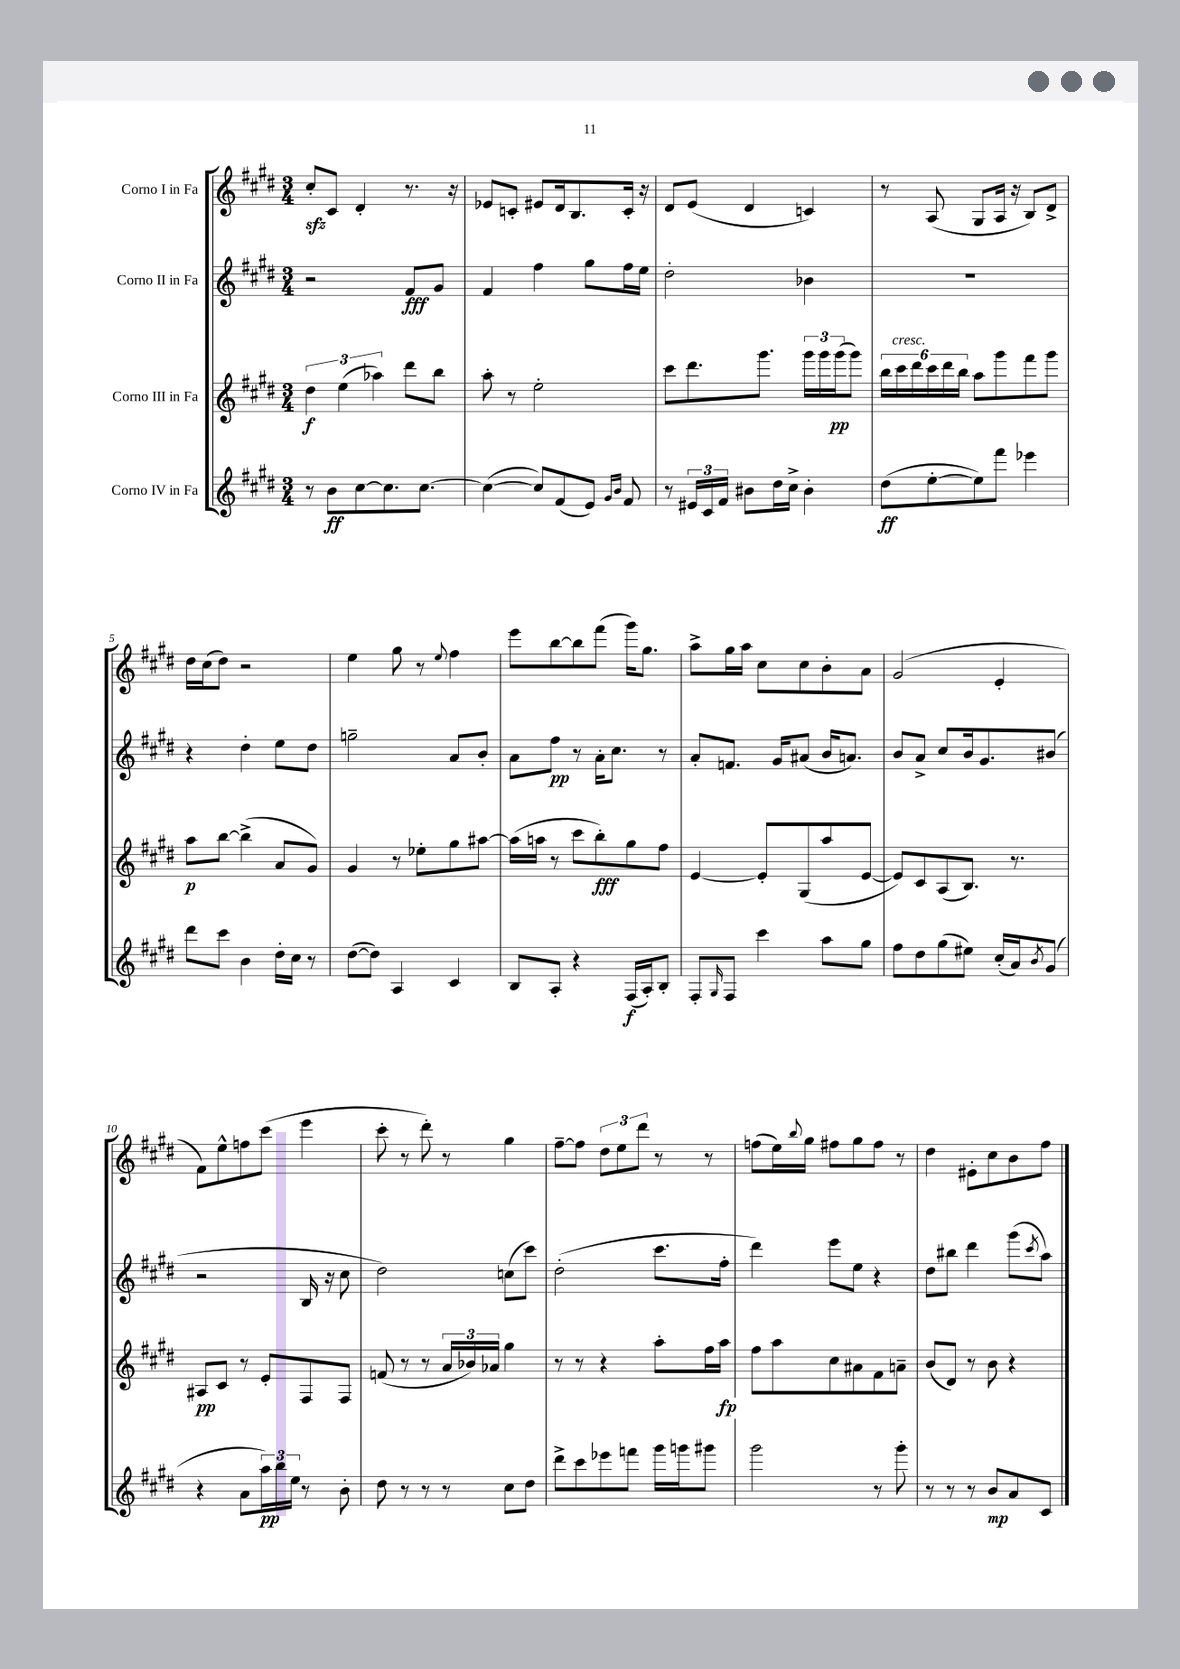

**kern	**dynam	**kern	**dynam	**kern	**dynam	**kern
*part4	*part4	*part3	*part3	*part2	*part2	*part1
*staff4	*staff4	*staff3	*staff3	*staff2	*staff2	*staff1
*I"Corno IV in Fa	*	*I"Corno III in Fa	*	*I"Corno II in Fa	*	*I"Corno I in Fa
*clefG2	*	*clefG2	*	*clefG2	*	*clefG2
*k[f#c#g#d#]	*	*k[f#c#g#d#]	*	*k[f#c#g#d#]	*	*k[f#c#g#d#]
*M3/4	*	*M3/4	*	*M3/4	*	*M3/4
=1	=1	=1	=1	=1	=1	=1
8r	.	6dd#\	f	2r	.	8cc#zz'/L
8b\L	ff	.	.	.	.	8c#/J
.	.	(6ee\	.	.	.	.
[8cc#\	.	.	.	.	.	4d#'/
.	.	6aa-X\)	.	.	.	.
8.cc#\]	.	.	.	.	.	.
.	.	8ddd#\L	.	8f#/L	fff	8.r
[8.cc#\J	.	.	.	.	.	.
.	.	8bb\J	.	8g#/J	.	.
.	.	.	.	.	.	16r
=2	=2	=2	=2	=2	=2	=2
(4cc#\_	.	8aa'\	.	4f#/	.	8e-X/L
.	.	8r	.	.	.	8cn'/J
8cc#/L])	.	2ee'\	.	4ff#\	.	8e#X/L
(8f#/	.	.	.	.	.	16d#/k
.	.	.	.	.	.	8.B/
8e/J)	.	.	.	8gg#\L	.	.
16qqg#/LL	.	.	.	.	.	.
16qqb/JJ	.	.	.	.	.	.
8f#/	.	.	.	16ff#\L	.	16c'/Jk
.	.	.	.	16ee\JJ	.	16r
=3	=3	=3	=3	=3	=3	=3
8r	.	8ccc#\L	.	2dd#'\	.	8d#/L
24e#X/LL	.	8.ddd#\	.	.	.	(8e/J
24c#/	.	.	.	.	.	.
24f#/JJ	.	.	.	.	.	.
8b#X\L	.	.	.	.	.	4d#/
.	.	8.ggg#\J	.	.	.	.
16dd#\L	.	.	.	.	.	.
16cc#^\JJ	.	.	.	.	.	.
4b#'\	.	24ggg#\LL	.	4b-X\	.	4cn/)
.	.	24ggg#\	.	.	.	.
.	.	(24ggg#\J	pp	.	.	.
.	.	8ggg#\J)	.	.	.	.
=4	=4	=4	=4	=4	=4	=4
(8dd#\L	ff	24bb\LL	.	2.r	.	8r
!	!	!LO:TX:a:i:t=cresc.	!	!	!	!
.	.	24ccc#\	.	.	.	.
.	.	24ddd#\	.	.	.	.
[8ee'\	.	24ccc#\	.	.	.	(8A/
.	.	24ddd#\	.	.	.	.
.	.	24bb\JJ	.	.	.	.
8ee\])	.	8aa\L	.	.	.	8G#/L
8fff#\J	.	8ggg#\	.	.	.	16A/Jk
.	.	.	.	.	.	16r
4eee-X\	.	8fff#\	.	.	.	8B/L)
.	.	8ggg#\J	.	.	.	8d#^/J
!!LO:LB:g=z
=5	=5	=5	=5	=5	=5	=5
8ddd#\L	.	8aa\L	p	4r	.	16dd#\LL
.	.	.	.	.	.	(16cc#\J
8ccc#\J	.	[8bb\J	.	.	.	8dd#\J)
4b\	.	(4bb^\]	.	4dd#'\	.	2r
16dd#'\LL	.	8a/L	.	8ee\L	.	.
16cc#\JJ	.	.	.	.	.	.
8r	.	8g#/J)	.	8dd#\J	.	.
=6	=6	=6	=6	=6	=6	=6
([8dd#\L	.	4g#/	.	2ggn~\	.	4ee\
8dd#\J])	.	.	.	.	.	.
4A/	.	8r	.	.	.	8gg#\
.	.	8ee-X'\L	.	.	.	8r
.	.	.	.	.	.	8qqee/
4c#/	.	8gg#\	.	8a/L	.	4ff#\
.	.	[8aa#X\J	.	8b'/J	.	.
=7	=7	=7	=7	=7	=7	=7
8B/L	.	(16aa#\LL]	.	8a\L	.	8eee\L
.	.	16aan\JJ	.	.	.	.
8A'/J	.	8r	.	8ff#\J	pp	[8bb\
4r	.	8ccc#\L	.	8r	.	8bb\]
.	.	8bb'\)	fff	16a'\KL	.	(8fff#\J
.	.	.	.	8.cc#\J	.	.
(16F#/LL	f	8gg#\	.	.	.	16ggg#\KL)
16A'/J)	.	.	.	.	.	8.gg#\J
8B'/J	.	8ff#\J	.	8r	.	.
=8	=8	=8	=8	=8	=8	=8
8F#'/L	.	[4e/	.	8a'/L	.	8aa^\L
16qqG#/	.	.	.	.	.	.
8F#/J	.	.	.	8.fn/J	.	16gg#\L
.	.	.	.	.	.	16aa\JJ
4ccc#\	.	8e'/L]	.	.	.	8cc#\L
.	.	.	.	16g#/KL	.	.
.	.	(8G#/	.	(8a#X/J	.	8cc#\
8aa\L	.	8aa/	.	16b/KL	.	8b'\
.	.	.	.	8.an/J)	.	.
8gg#\J	.	[8e/J	.	.	.	8a\J
=9	=9	=9	=9	=9	=9	=9
8ff#\L	.	8e/L])	.	8b/L	.	(2g#/
8dd#\	.	8c#/	.	8a^/J	.	.
(8gg#\	.	(8A/	.	8cc#/L	.	.
8ee#X\J)	.	8.B/J)	.	16b/k	.	.
.	.	.	.	8.g#/	.	.
(16cc#'/LL	.	.	.	.	.	4e'/
16a/J)	.	8.r	.	.	.	.
8qb/	.	.	.	.	.	.
(8g#/J	.	.	.	(8b#X/J	.	.
!!LO:LB:g=z
=10	=10	=10	=10	=10	=10	=10
4r	.	8A#X/L	pp	2r	.	8f#\L)
.	.	8c#/J	.	.	.	8ee^^\
8a\L	.	8r	.	.	.	8ffn\
24aa\L)	pp	8e'/L	.	.	.	(8ccc#\J
24bb\	.	.	.	.	.	.
24ee\JJ	.	.	.	.	.	.
8r	.	8F#/	.	16B/	.	4eee\
.	.	.	.	16r	.	.
8b'\	.	8F#/J	.	8cc#\	.	.
=11	=11	=11	=11	=11	=11	=11
8dd#\	.	(8fn/	.	2dd#\)	.	8ccc#'\
8r	.	8r	.	.	.	8r
8r	.	8r	.	.	.	8ddd#'\)
8r	.	24a/LL	.	.	.	8r
.	.	24b-X/)	.	.	.	.
.	.	24a-X/JJ	.	.	.	.
8cc#\L	.	4gg#\	.	(8ccn\L	.	4gg#\
8dd#\J	.	.	.	8ccc#\J)	.	.
=12	=12	=12	=12	=12	=12	=12
8ddd#^\L	.	8r	.	(2dd#'\	.	[8ff#~\L
8ccc#\	.	8r	.	.	.	8ff#\J]
8eee-X\	.	4r	.	.	.	12dd#\L
.	.	.	.	.	.	12ee\
8fffn\J	.	.	.	.	.	.
.	.	.	.	.	.	12ddd#\J
16ggg#\LL	.	8aa'\L	.	8.ccc#\L	.	8r
16gggn\J	.	.	.	.	.	.
8ggg#X\J	.	16ff#\L	.	.	.	8r
.	.	16aa\JJ	fp	16ff#'\Jk	.	.
=13	=13	=13	=13	=13	=13	=13
2ggg#\	.	8ff#\L	.	4ddd#\)	.	(8ffn\L
.	.	8aa\	.	.	.	16ee\L)
.	.	.	.	.	.	8qqbb/
.	.	.	.	.	.	16gg#\JJ
.	.	8cc#\	.	8eee\L	.	8ff#X\L
.	.	8a#X\	.	8ee\J	.	8gg#\
8r	.	8f#\	.	4r	.	8ff#\J
8ggg#'\	.	8an~\J	.	.	.	8r
=14	=14	=14	=14	=14	=14	=14
8r	.	(8b/L	.	8dd#\L	.	4dd#\
8r	.	8d#/J)	.	8bb#X\J	.	.
8r	.	8r	.	4ddd#\	.	8e#X'\L
8b/L	mp	8b\	.	.	.	8cc#\
8a/	.	4r	.	(8ggg#\L	.	8b\
.	.	.	.	8qccc#/	.	.
8c#/J	.	.	.	8aa\J)	.	8ff#\J
==	==	==	==	==	==	==
*-	*-	*-	*-	*-	*-	*-
